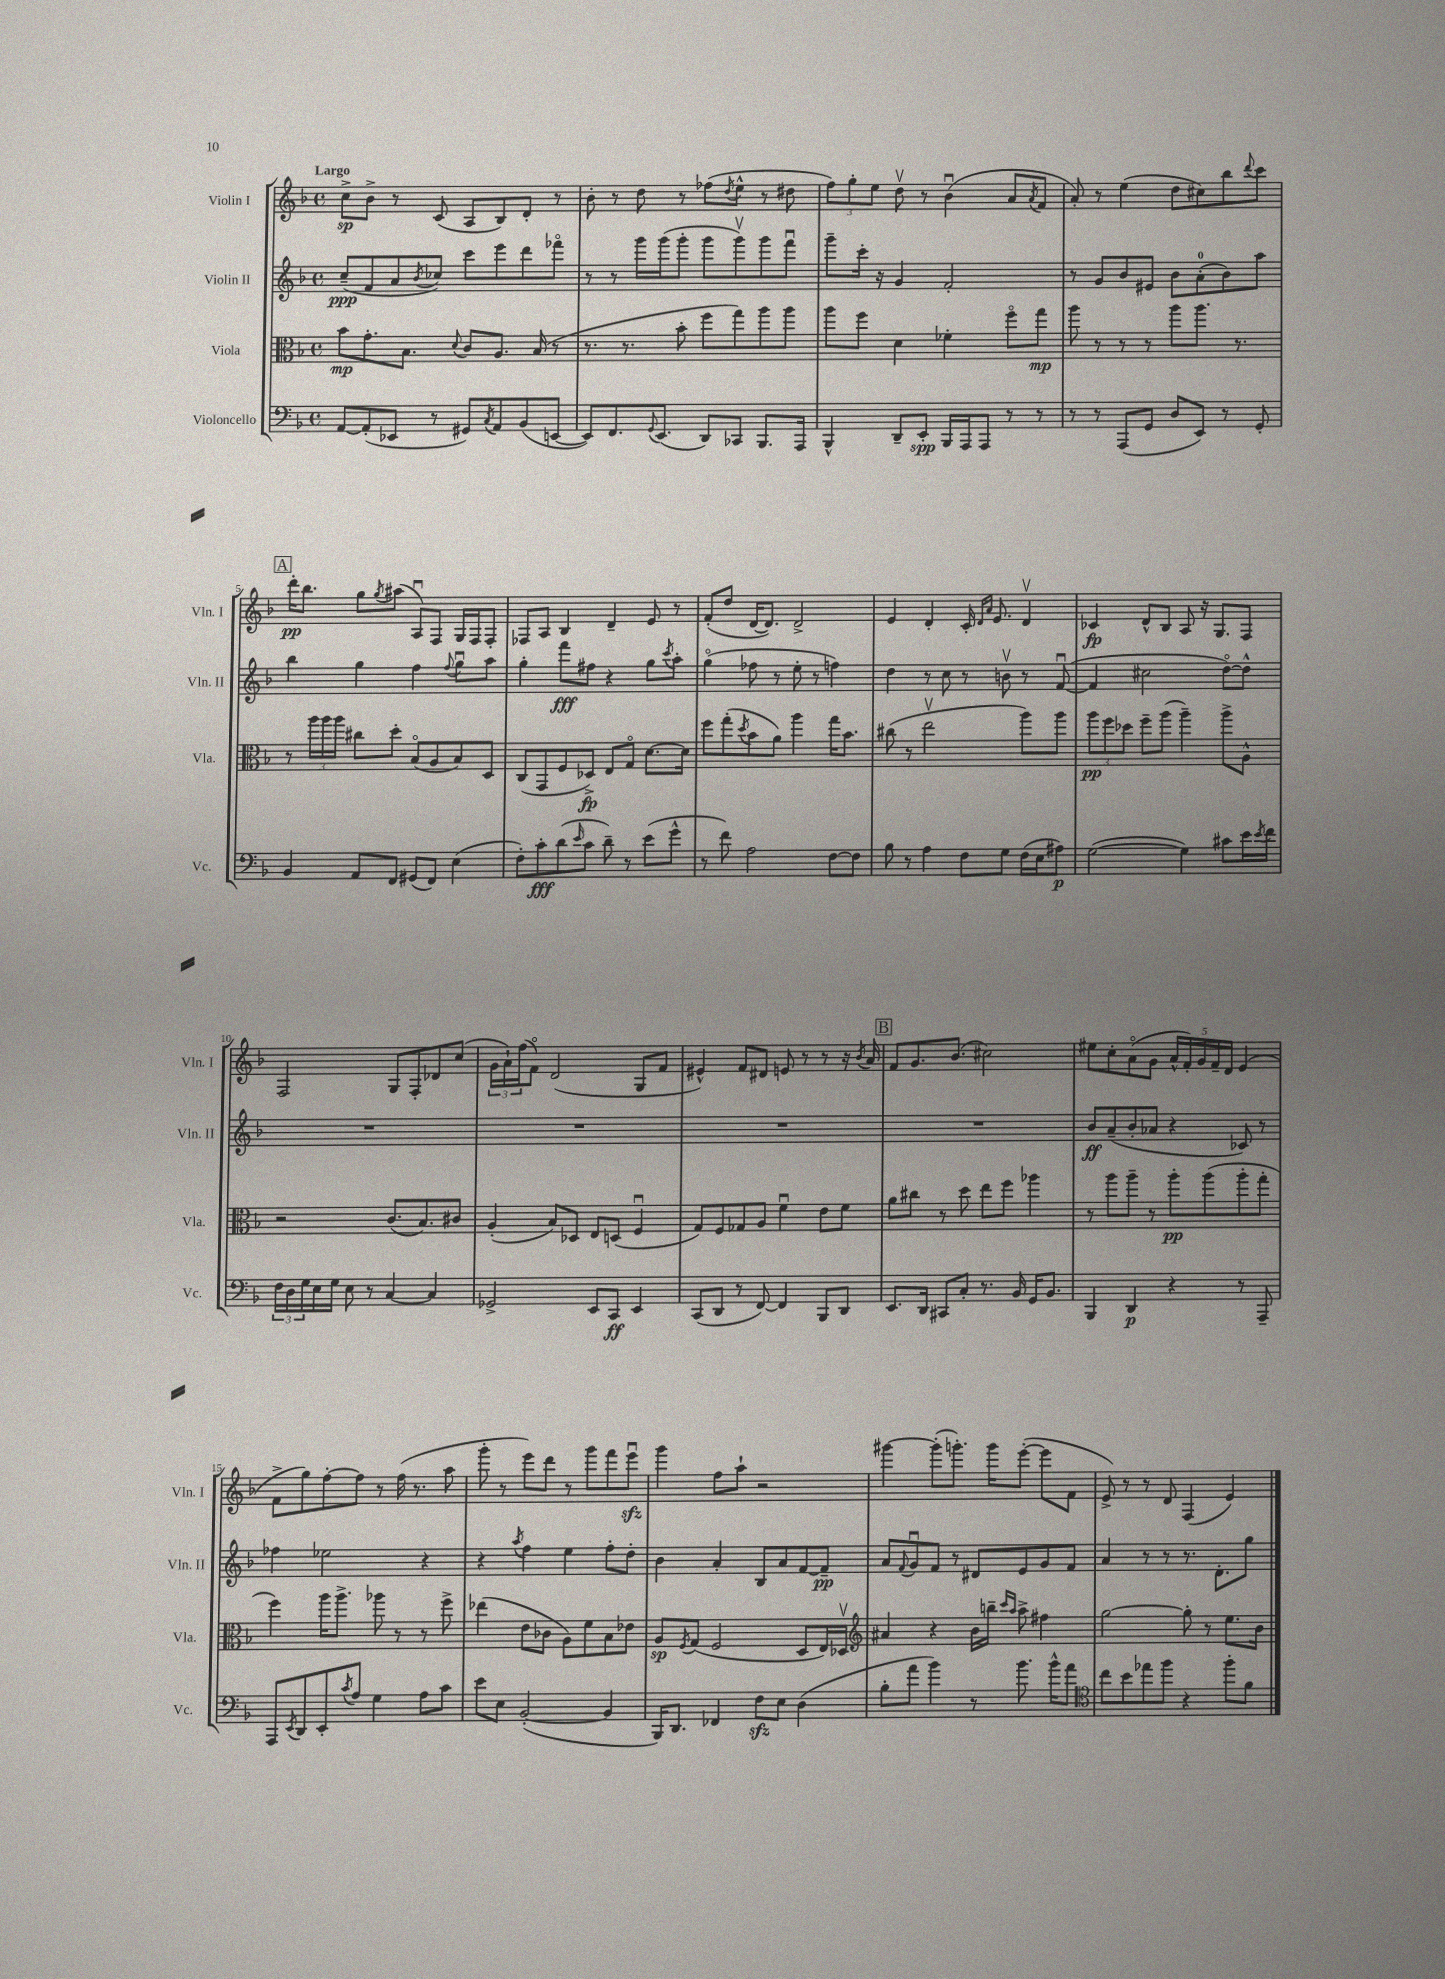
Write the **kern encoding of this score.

**kern	**kern	**kern	**kern
*staff4	*staff3	*staff2	*staff1
*clefF4	*clefC3	*clefG2	*clefG2
*k[b-]	*k[b-]	*k[b-]	*k[b-]
*M4/4	*M4/4	*M4/4	*M4/4
*met(c)	*met(c)	*met(c)	*met(c)
[8AA	8b-	(8cc~	8cc^
(8AA']	8.g'	8f	8b-^
8EE-	.	8a	8r
.	8.B-	.	.
.	.	8qb-	.
8r	.	8cc-)	(8c
.	8qqd	.	.
8GG#)	8c	8ccc	8A
8qC	.	.	.
8AA	8.A	8eee	8B-)
(8BB-	.	8ddd	8d'
.	(16B-	.	.
[8EE	8r	8fff-o	8r
=	=	=	=
8EE])	8.r	8r	8b-'
8.FF	.	8r	8r
.	8.r	.	.
.	.	16ggg	8dd
8qqGG	.	.	.
(8.EE	.	(16ggg	.
.	8b-'	8ggg'	8r
8DD)	8ff	8ggg	(8ff-
.	.	.	8qdd
8CC-	8gg)	8gggv)	8ee^^
8.BBB-	8aa	8ggg	8r
.	8aa	8fffu	8dd#
16AAA	.	.	.
=	=	=	=
4BBB-^^	8aa	8ggg~	12ff)
.	.	.	12gg'
.	8ff	16ccc'	.
.	.	.	12ee
.	.	16r	.
8DD~	4d	4g	8ddv
8EE'	.	.	8r
16BBB-	4f-'	2f'	(4b-u
16AAA	.	.	.
8AAA	.	.	.
8r	8ffo	.	8a
.	.	.	8qa
8r	8gg	.	8f
=	=	=	=
8r	8aa	8r	8a')
8r	8r	8g	8r
(8AAA	8r	8b-	(4ee
8GG	8r	8e#	.
8D	8aa	8b-	8dd
8EE)	8.aa	(8a'	8cc#)
8r	.	8b-)	8bb-
.	8.r	.	.
.	.	.	8qqddd
8GG'	.	8aa	8ccc
=	=	=	=
4BB-	8r	4bb-	16ddd'
.	.	.	8.bb-
.	24aa	.	.
.	24aa	.	.
.	24aa	.	.
8AA	8cc#	4gg	8gg
.	.	.	8qgg
8FF	8dd'	.	(8aa#
(8GG#	(8B-o	4ff	8Au)
8FF)	8A	.	8F
.	.	8qqff	.
(4E	8B-)	8ggu	16G
.	.	.	16F
.	8D	8aa	8F'
=	=	=	=
8F')	(8C	4gg'	8F-
8c'	8GG	.	8A
(8d	8F	8fff	4B-
16qqe	.	.	.
8c	8D-^)	8ff#	.
8d~)	8E	4r	4d~
8r	8Go	.	.
(8e	[8.d	8gg	8e
.	.	8qccc	.
8g^^	.	8aa'	8r
.	16d]	.	.
=	=	=	=
8r	8ff	(4ggo	(8f'
8f)	(8gg'	.	8dd
.	8qdd	.	.
2A	8b-	8ff-	[16d
.	.	.	8.d])
.	8a)	8r	.
.	4aa	8ee'	2d^
.	.	8r	.
[8F	16gg	4ff)	.
.	8.b-	.	.
8F]	.	.	.
=	=	=	=
8B-	(8cc#	4dd	4e
8r	8r	.	.
4A	2eev	8r	4d'
.	.	8cc	.
8F	.	8r	16c'
.	.	.	16qqd
.	.	.	16qqa
.	.	.	8.e
8G	.	8bv	.
(16F	8aa)	8r	4dv
16E	.	.	.
8A#)	8aa	([8fu	.
=	=	=	=
([2G	12aa	4f]	4c-
.	12ff	.	.
.	12dd-	.	.
.	8ff~	2cc#	8d^^
.	(8aa	.	8B-
4G])	4aa~)	.	8A
.	.	.	16r
.	.	.	8.G
8c#	8aa^	[8ddo)	.
16e	8A^^	8dd^^]	8F
8qe	.	.	.
16f	.	.	.
=	=	=	=
24F	2r	1r	2F
24D	.	.	.
24G	.	.	.
16E	.	.	.
16G	.	.	.
8E	.	.	.
8r	.	.	.
[4C	(8.c	.	8G
.	.	.	8F'
.	8.B-)	.	.
4C]	.	.	8d-
.	8c#	.	(8cc
=	=	=	=
2GG-^	(4A'	1r	24g
.	.	.	24a`)
.	.	.	(24ff
.	.	.	8fo)
.	8B-)	.	(2d
.	8D-	.	.
8EE	8E	.	.
8CC	(8D	.	.
4EE	4Fu	.	8G
.	.	.	8f
=	=	=	=
(8CC	8G)	1r	4e#^^)
8DD	8F	.	.
8r	8G-	.	8f
[8FF)	8A	.	8d#
4FF]	4fu	.	8e
.	.	.	8r
8BBB-	8e	.	8r
8DD	8f	.	16r
.	.	.	8qb-
.	.	.	16a
=	=	=	=
8.EE	8a	1r	8f
.	8cc#	.	8.g
16DD	.	.	.
8CC#	8r	.	.
.	.	.	(8.b-
8C'	8dd	.	.
8.r	8ee	.	2cc#)
.	8ff	.	.
16BB-	.	.	.
16GG	4aa-	.	.
8.BB-	.	.	.
=	=	=	=
4BBB-	8r	8b-	8ee#
.	8aa	(8a~	8cc'
4DD	8aa~	8b-'	(8ao
.	8r	8a-	8g
4r	8aa'	4r	20a^^
.	.	.	20f')
.	.	.	20g
.	(8aa	.	.
.	.	.	20f~
.	.	.	20d
8r	8aa'	8c-)	(4e
8AAA~	8gg'	8r	.
=	=	=	=
8AAA	4ff)	4ff-	8f^
8qEE	.	.	.
8DD	.	.	8gg)
8EE'	16aa	2ee-	[8ff'
.	8.aa^	.	.
8qc	.	.	.
8A	.	.	8ff]
4G	8aa-	.	8r
.	8r	.	(16ff
.	.	.	8.r
8A	8r	4r	.
8c	8ff^	.	8aa
=	=	=	=
8e	(4ee-	4r	8ggg'
8E	.	.	8r
.	.	8qaa	.
([2BB-'	8e	4ff	8eee)
.	8c-	.	8ddd
.	8A)	4ee	8r
.	8f	.	8ggg
4BB-]	8B-	8ff'	8fff
.	8e-	8dd'	8eeeu
=	=	=	=
16BBB-)	8A	4b-	4ggg
8.DD	.	.	.
.	8qF	.	.
.	(8G	.	.
4FF-	2F	4a'	8ff
.	.	.	8aa`
8F	.	8B-	2r
8E	.	8a	.
(4D	8D	[8f	.
.	16E)	8f~]	.
.	16D-v	.	.
=	=	=	=
*	*clefG2	*	*
8B-'	4a#	8a	[4ggg#
.	.	8qqf	.
8a	.	8gu	.
4b-)	4r	8f	(8ggg#']
.	.	8r	8.ggg')
8r	16b-	8d#	.
.	16bb~	.	16ggg
.	16qqccc	.	.
.	16qqaa	.	.
8.b-	8aa^	8e	([8eee'
.	4ff#	8g	8eee]
16b-^^	.	.	.
8a	.	8f	8f
=	=	=	=
*clefC4	*	*	*
8cc	[2gg	4a	8e^)
8b-	.	.	8r
8ee-	.	8r	8r
8ff	.	8r	8d
4r	8gg']	8.r	(4F
.	8r	.	.
.	.	8.d'	.
8ff'	8.ee	.	4e)
8f	.	8gg	.
.	16b-	.	.
==	==	==	==
*-	*-	*-	*-
